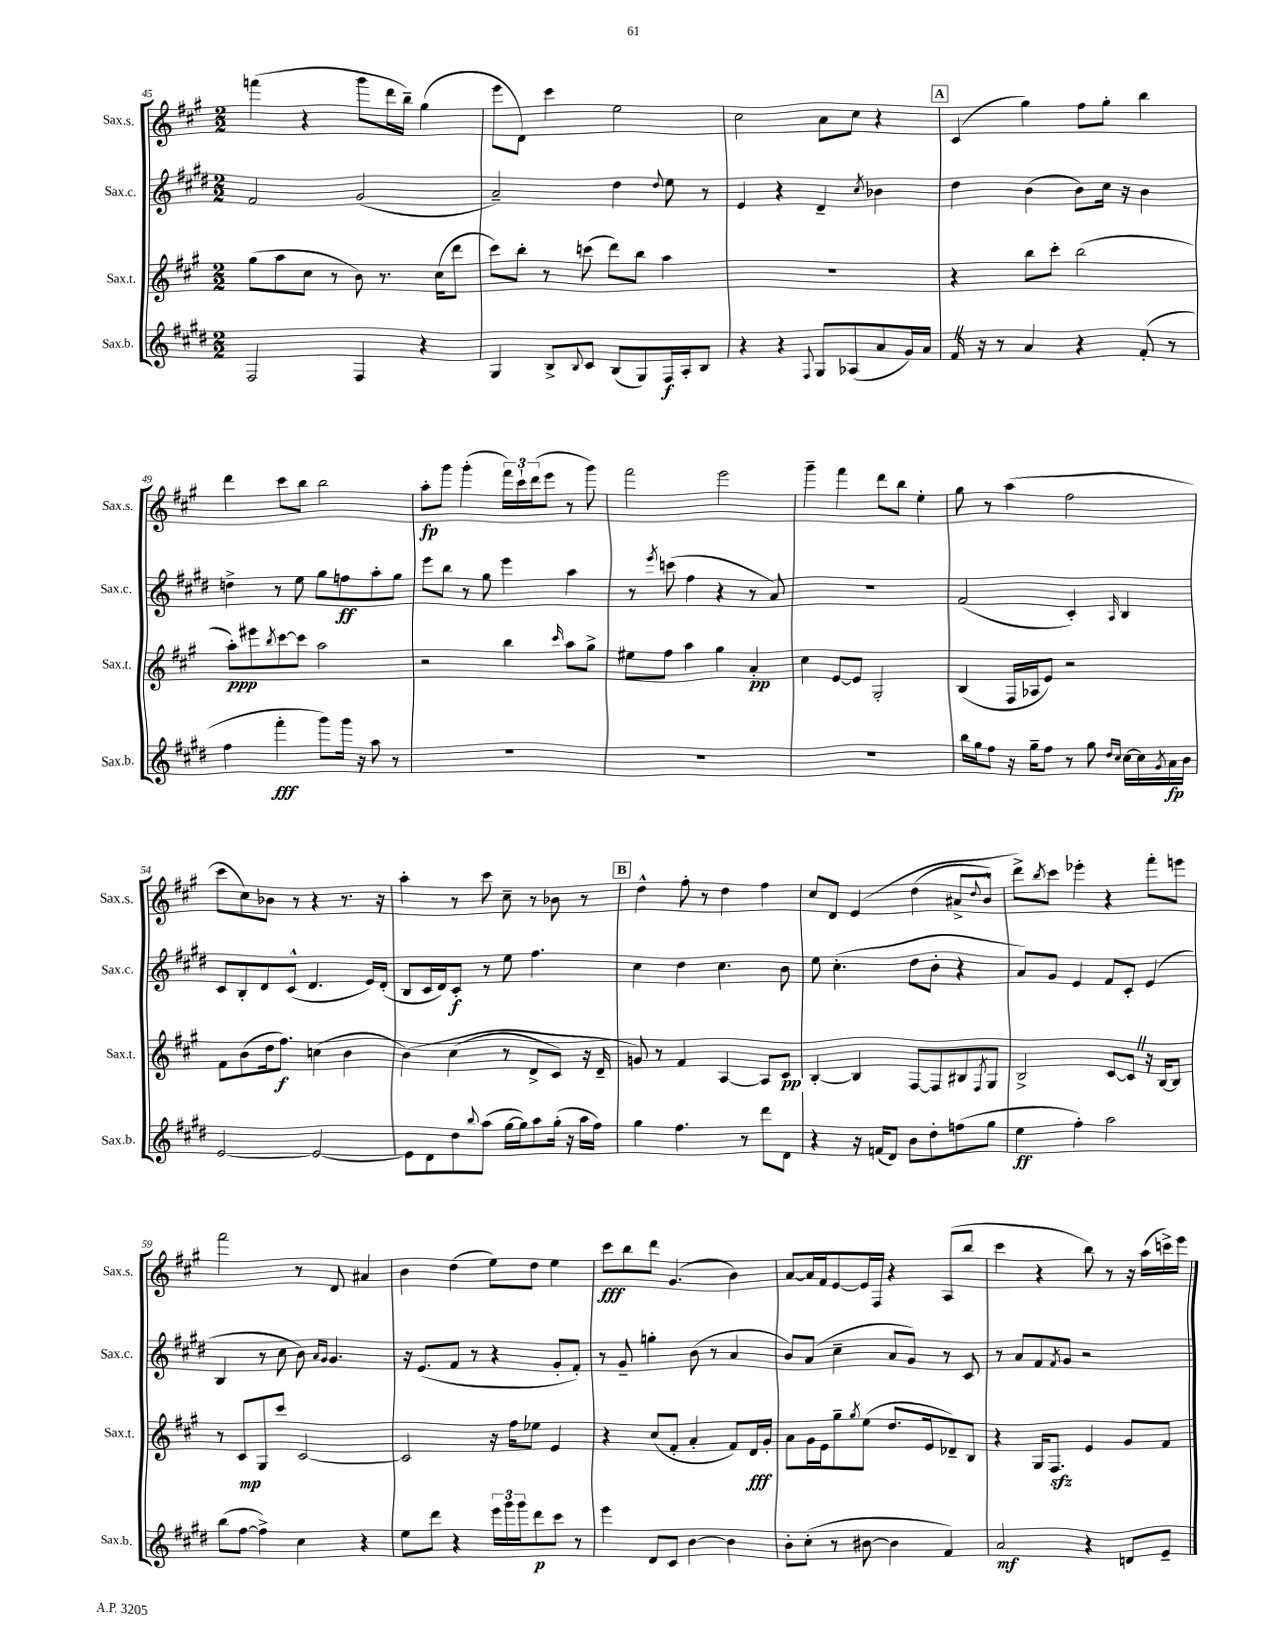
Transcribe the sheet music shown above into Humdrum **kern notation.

**kern	**kern	**kern	**kern
*staff4	*staff3	*staff2	*staff1
*clefG2	*clefG2	*clefG2	*clefG2
*k[f#c#g#d#]	*k[f#c#g#]	*k[f#c#g#d#]	*k[f#c#g#]
*M2/2	*M2/2	*M2/2	*M2/2
2F#/	(8gg#\L	2f#/	(4fff\
.	8aa\	.	.
.	8cc#\J	.	4r
.	8r	.	.
4F#/	8b\)	(2g#/	8ggg#\L
.	8.r	.	16ddd\L
.	.	.	16bb~\JJ)
4r	.	.	(4gg#\
.	(16cc#\LK	.	.
.	8ddd\J	.	.
=	=	=	=
4G#/	8ccc#\L)	2a~/)	8eee\L
.	8bb'\J	.	8d\J)
8B^/L	8r	.	4ccc#\
8qqB/	.	.	.
8c#/J	(8ccc\	.	.
(8B/L	8ddd\L)	4dd#\	2ee\
8G#/)	8bb\J	.	.
.	.	8qqdd#/	.
16F#/L	4aa\	8ee\	.
16A'/J	.	.	.
8B/J	.	8r	.
=	=	=	=
4r	1r	4e/	2cc#\
4r	.	4r	.
8qqF#/	.	.	.
8G#/L	.	4d#~/	8a\L
(8A-/	.	.	8cc#\J
.	.	8qcc#/	.
8a/	.	4b-\	4r
16g#/L)	.	.	.
16a/JJ	.	.	.
=	=	=	=
16f#/	4r	4dd#\	(4c#/
16r	.	.	.
8r	.	.	.
4a/	8bb\L	(4b\	4gg#\)
.	8ccc#'\J	.	.
4r	(2bb\	8b\L)	8ff#\L
.	.	16cc#\Jk	8gg#'\J
.	.	16r	.
(8f#'/	.	4b\	4bb\
8r	.	.	.
=	=	=	=
4ff#\	8aa'\L)	4dd^\	4ddd\
.	8eee#\	.	.
.	8qbb/	.	.
4fff#'\	[8ccc#\	8r	8ccc#\L
.	8ccc#\]J	8ee\	8bb\J
8ggg#\L)	2aa\	8gg#\L	2bb\
16ggg#\Jk	.	8ff\	.
16r	.	.	.
8aa\	.	8aa'\	.
8r	.	8gg#\J	.
=	=	=	=
1r	2r	8eee\L	8aa'\L
.	.	8bb\J	8ggg#\J
.	.	8r	(4ggg#'\
.	.	8gg#\	.
.	4bb\	4eee\	24fff#\LL)
.	.	.	24ccc#`\
.	.	.	(24ddd\J
.	.	.	8eee\J
.	16qqccc#/	.	.
.	8aa\L	4aa\	8r
.	8gg#^\J	.	8ggg#\)
=	=	=	=
1r	8ee#\L	8r	2fff#\
.	.	8qeee/	.
.	8ff#\J	(8ccc\	.
.	4aa\	4ff#\	.
.	4gg#\	4r	2eee\
.	4a'/	8r	.
.	.	8a/)	.
=	=	=	=
1r	4cc#\	1r	4ggg#~\
.	[8e/L	.	4fff#\
.	8e/]J	.	.
.	2G#'/	.	8ddd\L
.	.	.	8bb\J
.	.	.	4ee'\
=	=	=	=
16bb\LL	(4B/	(2f#/	8gg#\
16gg#\J	.	.	.
8ff#\J	.	.	8r
16r	16F#/LL	.	(4aa\
16gg#~\LK	16A-/J	.	.
8ff#\J	8e/J)	.	.
8r	2r	4c#'/)	2ff#\
8gg#\	.	.	.
16qqdd#/LL	.	.	.
16qqcc#/JJ	.	16qqA/	.
[16cc#\LL	.	4B/	.
16cc#\]	.	.	.
8qg#/	.	.	.
16a\	.	.	.
16b\JJ	.	.	.
=	=	=	=
[2e/	8f#\L	8c#/L	8ccc#\L
.	(8b\	8B'/	8cc#\)
.	16dd\k	8d#/	8b-\J
.	8.ff#\J)	.	.
.	.	(8c#^^/J	8r
2e/_	(4cc\	4.d#/	4r
.	4b\	.	8.r
.	.	16e/LL)	.
.	.	(16d#'/JJ	16r
=	=	=	=
8e\]L	&(4b\)	8B/L	4aa'\
8d#\	.	16c#/L	.
.	.	16d#/J)	.
8dd#\	(4cc#\	8c#'/J	8r
8qqbb/	.	.	.
(8aa\J	.	8r	8ccc#\
[16gg#\LL	8r	8ee\	8cc#~\
16gg#\]J)	.	.	.
8aa\	8d^/L	4.ff#\	8r
(16gg#'\Jk	8c#/J)	.	8b-\
16r	.	.	.
16aa\LL	16r	.	8r
16ff#\JJ)	16d~/	.	.
=	=	=	=
4gg#\	8g/&)	4cc#\	4dd^^\
.	8r	.	.
4.ff#\	4f#/	4dd#\	8ff#'\
.	.	.	8r
.	[4A/	4.cc#\	4dd\
8r	.	.	.
8ddd#\L	8A/]L	.	4ff#\
8d#\J	8c#/J	8b\	.
=	=	=	=
4r	[4B'/	8ee\	8cc#/L
.	.	(4.cc#'\	8d/J
16r	4B/]	.	&(4e/
(16f/LK	.	.	.
8d#/J)	.	.	.
8b\L	[8F#/L	8dd#\L	(4dd\
8dd#'\	8F#/]	8b'\J	.
(8ff\	8B#/	4r	8a#^/L
.	8qF#/	.	8qqdd/
8gg#\J	8G#/J	.	8b^^/J)
=	=	=	=
4ee\	2B^/	8a/L)	8ddd^\L&)
.	.	.	8qbb/
.	.	8g#/J	8ccc#\J
4ff#'\)	.	4e/	4eee-'\
2aa\	[8c#/L	8f#/L	4r
.	8c#/]J	8c#'/J	.
.	16r	(4e/	8fff#'\L
.	[16B/LK	.	.
.	8B/]J	.	8eee\J
=	=	=	=
(8bb\L	8r	4B/	2fff#\
[8ff#\J	8c#/L	.	.
4ff#^\])	8G#/	8r	.
.	8ccc#/J	8cc#\	.
4cc#\	[2c#/	8b\)	8r
.	.	16qqa/LL	.
.	.	16qqg#/JJ	.
.	.	4.g#/	8d/
4r	.	.	4a#/
=	=	=	=
8ee\L	2c#/]	16r	4b\
.	.	(8.e/L	.
8ddd#\J	.	.	.
4r	.	8f#/J	(4dd\
.	.	8r	.
24eee\LL	16r	4r	8ee\L)
24ggg#\	.	.	.
.	16ff#\LK	.	.
24ggg#\J	.	.	.
8ddd#\	8ee-\J	.	8dd\J
8ccc#\J	4e/	8g#'/L	4ee\
8r	.	8f#'/J)	.
=	=	=	=
4eee\	4r	8r	8ccc#\L
.	.	8g#~/	8bb\
8d#/L	(8cc#/L	4gg'\	8ddd\J
8c#/J	8f#'/J	.	(4.g#/
[4b\	4a'/	(8b\	.
.	.	8r	.
4b\]	8f#/L)	4a/	4b\)
.	16d/L	.	.
.	16g#'/JJ	.	.
=	=	=	=
8b'\L	8a\L	8b/L)	[8a/L
(8cc#'\J	16g#\L	(8a/J	16a/]L
.	16e\J	.	16f#/J
8r	8gg#~\	4cc#~\	[8e/
.	8qgg#/	.	.
[8b#\	(8ee\J	.	16e/]L
.	.	.	16F#/JJ
4b#\]	8.dd/L	8a/L	4r
.	.	8g#/J)	.
.	16e/k	.	.
4f#/)	8d-~/)	8r	(8A/L
.	8B/J	8c#/	8bb/J
=	=	=	=
2a/	4r	8r	4ccc#\
.	.	8a/L	.
.	16G#/LK	8f#/	4r
.	8.F#/J	.	.
.	.	8qf#/	.
.	.	8g#/J	.
4r	4e/	2r	8bb\)
.	.	.	8r
8d/L	8g#/L	.	16r
.	.	.	(16aa\LL
8e~/J	8f#/J	.	16ccc^\)
.	.	.	16eee\JJ
==	==	==	==
*-	*-	*-	*-
